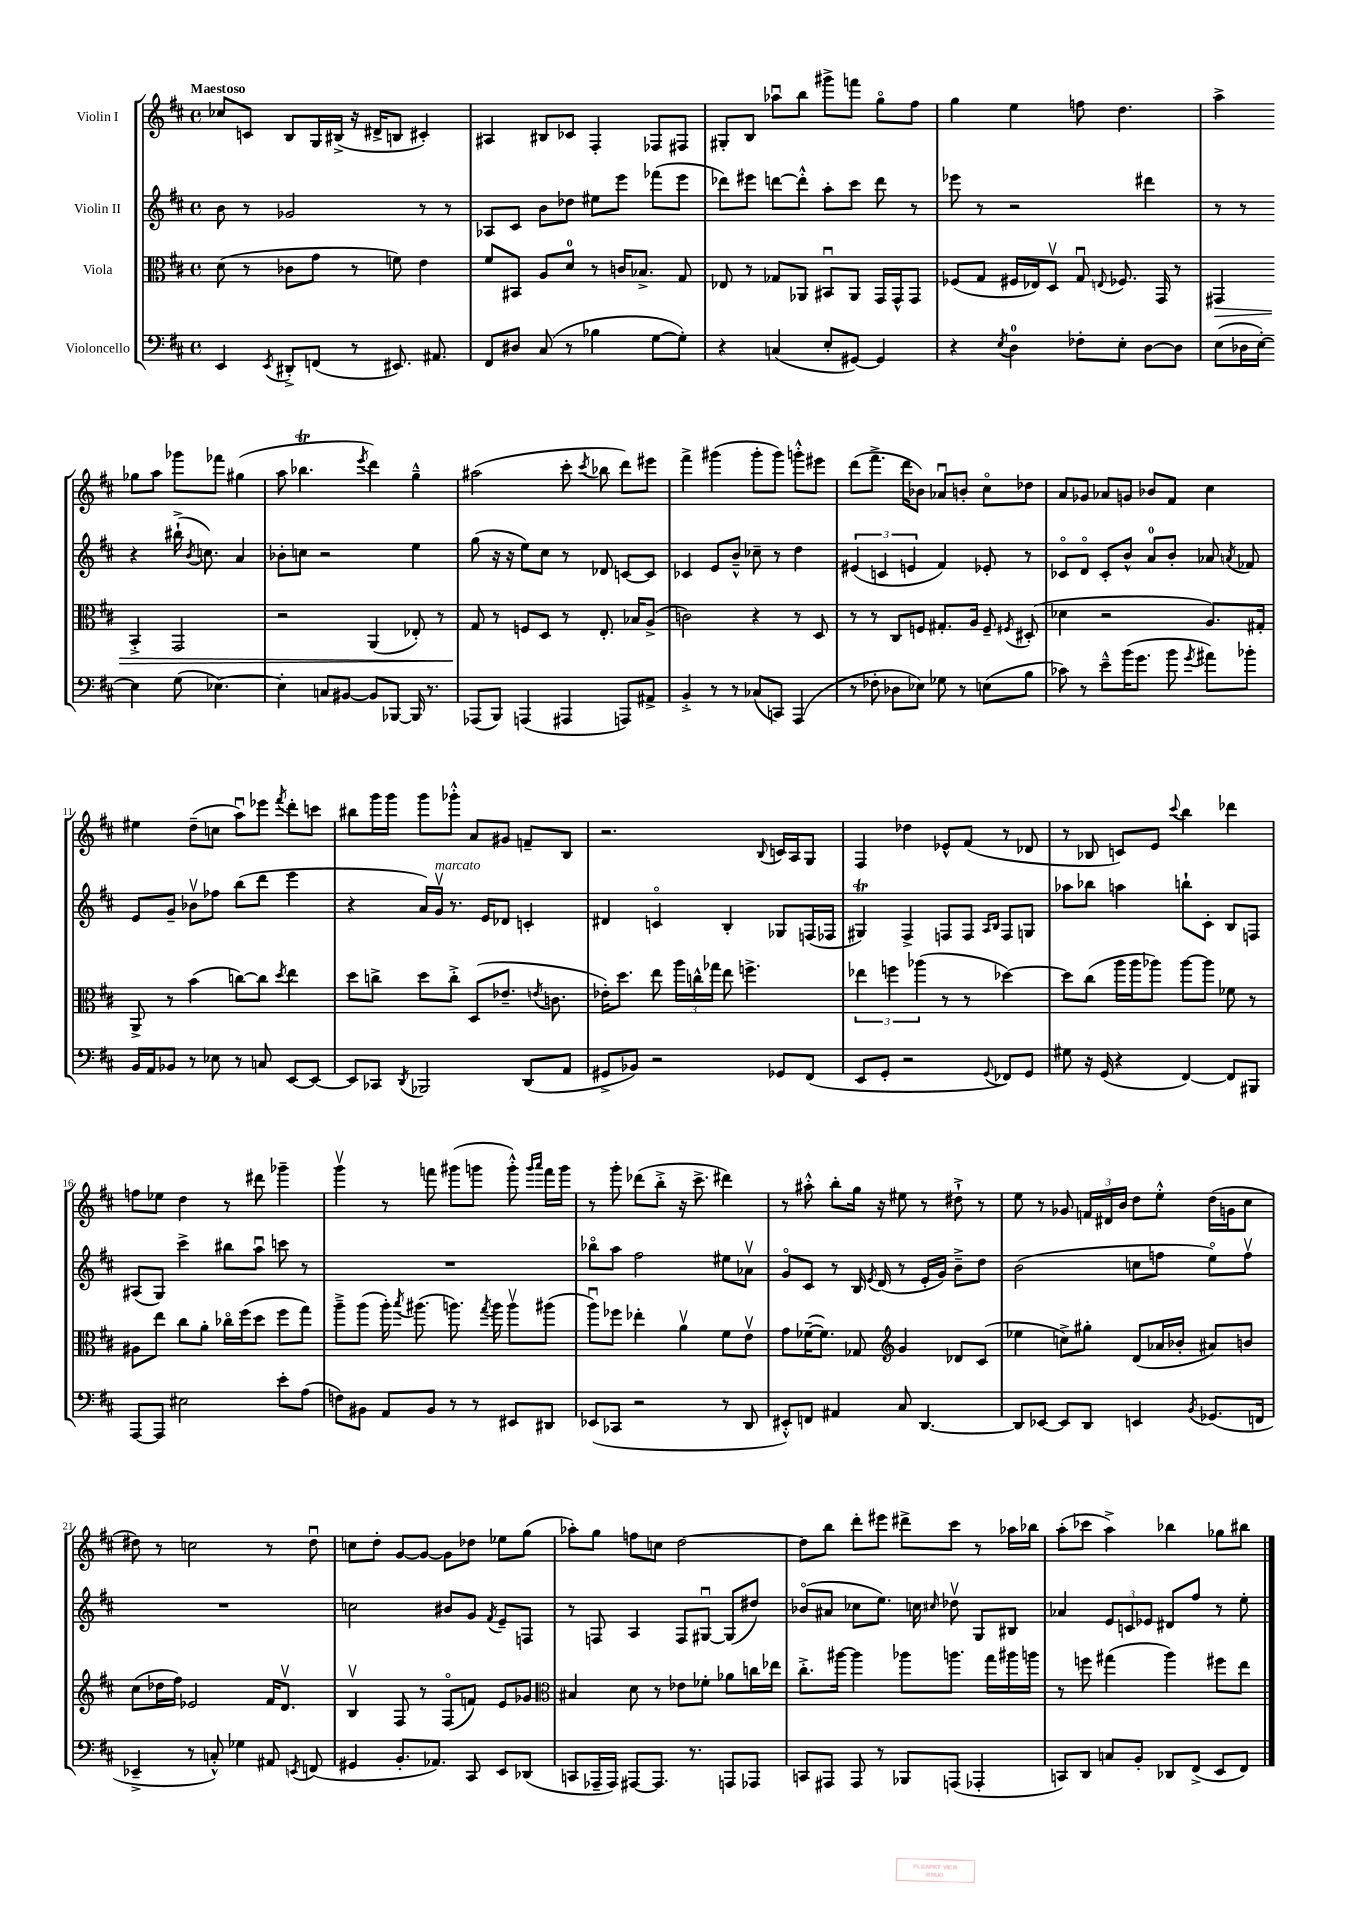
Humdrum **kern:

**kern	**kern	**kern	**kern
*staff4	*staff3	*staff2	*staff1
*clefF4	*clefC3	*clefG2	*clefG2
*k[f#c#]	*k[f#c#]	*k[f#c#]	*k[f#c#]
*M4/4	*M4/4	*M4/4	*M4/4
*met(c)	*met(c)	*met(c)	*met(c)
4EE	(8d	8b	8cc-
.	8r	8r	8c
8qEE	.	.	.
8DD#'^	8c-	2g-	8B
(8FF	8g	.	16G
.	.	.	(16B#^
8r	8r	.	16r
.	.	.	16d#^
8.EE#)	8f)	.	8B
.	4e	8r	4c#')
8.AA#	.	.	.
.	.	8r	.
=	=	=	=
8FF#	8f#	8A-	4A#
8D#	8BB#	8c#	.
(8C#	8A	8b	8B#
8r	8d	8dd-	8c-
4B-	8r	8ee#	4F#'
.	16c	8eee	.
.	8.B-^	.	.
[8G	.	(8fff-	8F-
8G'])	8G	8eee	8F#
=	=	=	=
4r	8E-	8ddd-)	8G#'
.	8r	8eee#	8B
(4C	8G-	[8ddd	8aa-u
.	8AA-	8ddd'^^]	8bb
8E'	8BB#u	8aa'	8ggg#^
[8GG#)	8AA-	8ccc#	8fff
4GG#]	16GG	8ddd	8ggo
.	16GG^^	.	.
.	8GG	8r	8ff#
=	=	=	=
4r	(8F-	8eee-	4gg
.	8G	8r	.
8qE	.	.	.
4D	16F#	2r	4ee
.	16E-)	.	.
.	8Dv	.	.
8F-'	8Gu	.	8ff
.	8qqE	.	.
8E'	8.F-	.	4.dd
[8D	.	4ddd#	.
.	16GG	.	.
8D]	8r	.	.
=	=	=	=
(8E	4GG#	8r	4aa^
16D-	.	8r	.
[16E')	.	.	.
4E]	4BB'^	4r	8gg-
.	.	.	8aa
(8G	2GG#	(16bb#`^	8ggg-
.	.	8qb	.
.	.	8.cc)	.
[4.E-)	.	.	8fff-
.	.	4a	(4gg#
=	=	=	=
4E-']	2r	8b-'	8aa
.	.	8cc	4.bb-
8C	.	2r	.
[8BB#	.	.	.
.	.	.	8qeee
8BB#]	(4AA	.	4ddd)
[8BBB-	.	.	.
16BBB-]	8E-')	4ee	4gg~^^
8.r	.	.	.
.	8r	.	.
=	=	=	=
(8AAA-	8G	(8gg	(2aa#
8BBB)	8r	16r	.
.	.	16r	.
(4AAA	8F	8ee)	.
.	8D	8cc#	.
4AAA#	8r	8r	8ccc#'
.	.	.	8qccc#
.	8.E'	8d-	8bb-
8AAA)	.	[8c	8ddd)
.	16B-	.	.
8AA#^	(8A^	8c]	8eee#
=	=	=	=
4BB'^	2c)	4c-	4fff#^
8r	.	8e	(4ggg#
8r	.	8b~^^	.
(8C-	4r	8cc-~	8ggg#'
8CC)	.	8r	8ggg#)
(4AAA	8r	4dd	8ggg'^^
.	8D	.	8eee#
=	=	=	=
8r	8r	(6e#	(8ddd
8F-'	8r	.	8.fff#^
.	.	6c	.
8D-	8C#	.	.
.	.	.	16ddd
.	.	6e	.
8E-)	8F	.	8b-)
8G-	8.G#'	4f#)	8a-u
8r	.	.	8b'
.	16A	.	.
(8E	8F~	8e-'	8cc#o
.	8qF#	.	.
8B	(8D#'	8r	8dd-
=	=	=	=
8c-)	4d-	8c-o	8a
8r	.	8do	8g-
8e~^^	2r	8c-'	8a-
(16b	.	8b^^	8g
8.g	.	.	.
.	.	8a	8b-
8b	.	8b'	8f#
8qg	.	.	.
8a#)	8.A)	8a-	4cc#
.	.	8qa	.
8b-'	.	8f-	.
.	16G#'	.	.
=	=	=	=
16BB	8AA^	8e	4ee#
16AA	.	.	.
8BB-	8r	8g~	.
8r	(4b	8b-v	(8dd~
8E-	.	8ff-	8cc
8r	[8cc)	(8bb	8aau)
8C	8cc]	8ddd	8eee-
.	8qdd	.	8qfff#
[8EE	4ee	4eee	8ddd'
8EE_	.	.	8ccc
=	=	=	=
8EE]	8dd	4r	8bb#
8CC-	8cc^	.	16ggg
.	.	.	16ggg
8qDD	.	.	.
2BBB-	8dd	16a)	8ggg
.	.	16gv	.
.	8cc'^	8.r	8ggg-'^^
.	(8D	.	8a
.	.	16e	.
.	8.e-~	8d-	8g#
(8DD	.	4c'	8f~
.	8qe	.	.
.	8.c	.	.
8AA	.	.	8B
=	=	=	=
8GG#^	16e-')	4d#	2.r
.	8.dd	.	.
8BB-)	.	.	.
2r	8ee	4co	.
.	24aa	.	.
.	24cc^^	.	.
.	24gg-	.	.
.	8ee	4B'	.
.	4.ff^	.	.
.	.	.	8qqB
8GG-	.	8G-	16c
.	.	.	16A
(8FF#	.	(16F	8G
.	.	16F-	.
=	=	=	=
8EE	6ee-	4G#)	4F#
8GG'	.	.	.
.	6ff	.	.
2r	.	4F#^	4dd-
.	(6aa-	.	.
.	8r	8F	8e-^^
.	8r	8F	(8f#
.	.	16qqA	.
8qqGG	.	16qqB	.
8FF-)	[4dd-)	8F	8r
8GG	.	8G	8d-
=	=	=	=
8G#	8dd-]	8aa-	8r
16r	(8cc#	8bb-	8B-
(16GG	.	.	.
4r	16aa	4aa	8c)
.	16aa	.	.
.	8aa-)	.	8e
.	.	.	8qqccc#
[4FF#)	[8aa-	8bb`	4bb
.	8aa-]	8c#'	.
8FF#]	8f-	8B	4ddd-
8BBB#	8r	8F	.
=	=	=	=
[8AAA	8A#	(8A#	8ff
8AAA]	8ee	8G)	8ee-
2E#	8cc#	4ccc#^	4dd
.	8a'	.	.
.	16cc-o	8bb#	8r
.	(16ff#	.	.
.	8dd	8aau	8ddd#
8e'	8ff#	8ccc	4ggg-~
(8A	8gg)	8r	.
=	=	=	=
8F)	8aa~^	1r	4gggv
8BB#	(8aa	.	.
8AA	16aa')	.	8r
.	8qbb	.	.
.	(8.aa#	.	.
8BB#	.	.	8fff
8r	8.aa)	.	(8ggg#
8r	.	.	8ggg
.	8qgg	.	.
.	16aa	.	.
8EE#	8aav	.	8ggg'^^)
.	.	.	16qqggg
.	.	.	16qqaaa
8DD#	(8aa#	.	16fff
.	.	.	16ggg
=	=	=	=
(8EE-	8aau)	8bb-o	8r
8CC-	8ff-	8aa	8ggg'
2r	4ee-'	2ff#	(8ddd-
.	.	.	8bb'^
.	4av	.	16r
.	.	.	8.ccc#^
8r	8f#	8ee#	4ddd#)
8DD	8ev	8a-v	.
=	=	=	=
8EE#'^^)	8g	8go	8r
8FF	([16f-~	8c#	8aa#'^^
.	8.f-])	.	.
4AA#	.	8r	8bb'
.	8G-	16B	16gg
.	.	8qe	.
.	.	(16d	16r
*	*clefG2	*	*
8C#	4g	8r	8ee#
[4.DD	.	16e'	8r
.	.	16g)	.
.	8d-	8b~^	8dd#`^
.	(8c#	8dd	8r
=	=	=	=
8DD]	4ee-	(2b	8ee
[8EE-	.	.	8r
8EE-]	8cc^)	.	8g-
8DD	8gg#'	.	24f
.	.	.	24d#
.	.	.	24b
4EE	(8d	8cc	8dd
.	16a-	8ff	8ee'^^
.	16b-'	.	.
8qBB	.	.	.
(8.GG-	8a#)	8eeo)	(16dd
.	.	.	16g
.	8b	8ffv	8cc#
16FF	.	.	.
=	=	=	=
4EE-~^	(8cc#	1r	8dd#)
.	16dd-	.	8r
.	16ff#)	.	.
8r	2e-	.	2cc
8C'^^)	.	.	.
4G-	.	.	.
8AA#	16f#	.	8r
.	8.dv	.	.
8qEE	.	.	.
(8FF	.	.	8dd#u
=	=	=	=
4GG#	4Bv	2cc	8cc
.	.	.	8dd'
8.BB'	8F#	.	[8g
.	8r	.	8g_
8.AA-)	.	.	.
.	(8F#o	8b#	8g]
8CC#	8f)	8g	8dd-
.	.	8qf#	.
8EE	8e	8e~	8ee-
(8DD-	8g-	8F	(8gg
=	=	=	=
*	*clefC3	*	*
8CC	4B#	8r	8aa-')
16AAA-~	.	8F	8gg
16AAA-)	.	.	.
[8AAA#	8d	4A	8ff
8.AAA#]	8r	.	8cc
.	8e-	8F	[2dd
8.r	.	.	.
.	8f-'	[8G#u	.
8AAA	8a-	(8G#]	.
8AAA-	16cc	8dd#)	.
.	16ee-	.	.
=	=	=	=
8CC	8.cc#'^	(8b-o	8dd]
8AAA#	.	8a#	8bb
.	[16aa#	.	.
8AAA#	4aa#]	8cc-	8ddd'
8r	.	8.ee)	8eee#
8BBB-	8aa-	.	8ddd#^
.	.	16cc	.
.	.	16qqcc#	.
(8AAA	8.aa	8dd-v	8ccc#
4AAA-'	.	8G	8r
.	16gg	.	.
.	16aa#	8B#	16aa-
.	16aa	.	16bb-
=	=	=	=
8CC)	8r	4a-	(8aa'
8DD	8ff	.	8ccc-
8C	(4gg#	12e	4aa^)
.	.	12c	.
8BB'	.	.	.
.	.	12e-	.
8DD-	4aa)	8d#	4bb-
(8FF#^	.	8ff#	.
8EE	8ff#	8r	8gg-
8FF#)	8ee	8ee'	8bb#
==	==	==	==
*-	*-	*-	*-
